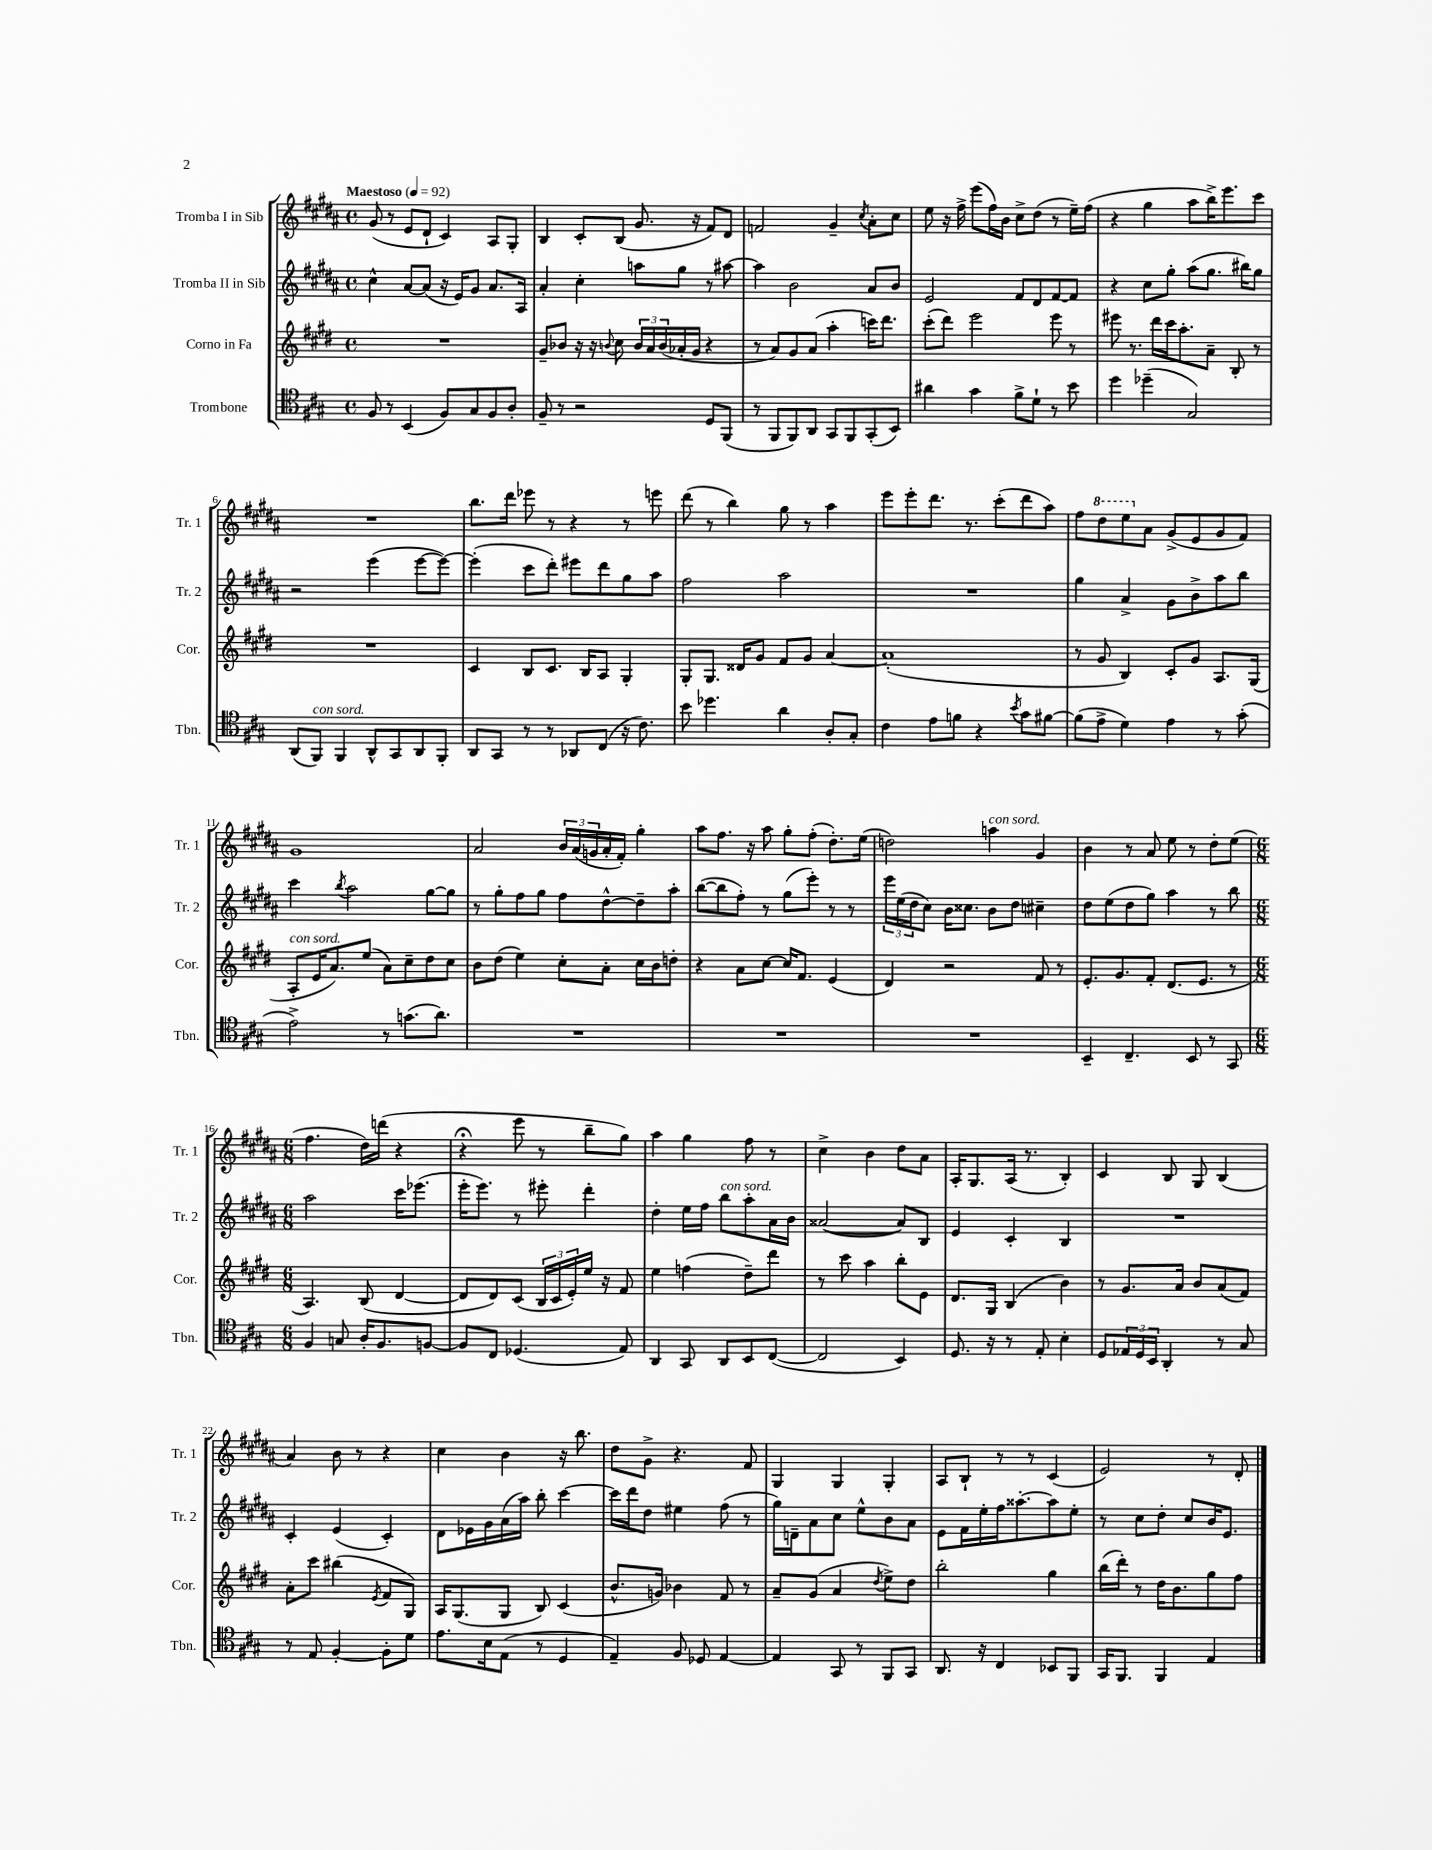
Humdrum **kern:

**kern	**kern	**kern	**kern
*staff4	*staff3	*staff2	*staff1
*clefC4	*clefG2	*clefG2	*clefG2
*k[f#c#g#]	*k[f#c#g#d#]	*k[f#c#g#d#a#]	*k[f#c#g#d#a#]
*M4/4	*M4/4	*M4/4	*M4/4
*met(c)	*met(c)	*met(c)	*met(c)
*MM92	*MM92	*MM92	*MM92
8F#	1r	4cc#^^	(8g#
8r	.	.	8r
(4BB	.	[8a#	8e
.	.	(8a#]	8d#`
8F#)	.	16r	4c#)
.	.	16e)	.
8G#	.	8g#	.
8F#	.	8.a#	8A#
8A'	.	.	8G#'
.	.	16A#	.
=	=	=	=
8F#~	8g#~	4a#'	4B
8r	8b-	.	.
2r	16r	4cc#'	8c#'
.	16r	.	.
.	8qqb	.	.
.	8cc#	.	(8B
.	24b	8aa	8.g#
.	24a	.	.
.	(24b	.	.
.	16a-'	8gg#	.
.	16g#	.	16r
8D	4r	8r	8f#)
(8FF#	.	[8aa#	8d#
=	=	=	=
8r	8r	4aa#]	2f
8FF#	8a)	.	.
8FF#)	8g#	2b	.
8AA	(8a	.	.
8GG#	4aa'	.	4g#~
8FF#	.	.	.
.	.	.	8qcc#
(8GG#'	16ccc)	8a#	8a#'
.	8.ddd#	.	.
8BB)	.	8b	8cc#
=	=	=	=
4a#	(8ccc#'	2e	8ee
.	8ddd#)	.	16r
.	.	.	16ff#^
4g#	2eee	.	(8eee
.	.	.	16ff#)
.	.	.	16b
8f#^	.	8f#	8cc#^
8d`	.	8d#	(8dd#
8r	8eee	[8f#	8r
8b	8r	8f#]	16ee~)
.	.	.	(16ff#
=	=	=	=
4dd	8eee#	4r	4r
.	8.r	.	.
(4dd-~	.	8cc#	4gg#
.	16ddd#	.	.
.	16ccc#	8gg#'	.
.	8.aa'	.	.
2G#)	.	(8aa#	8aa#
.	8a~	8.gg#	16bb^)
.	.	.	8.eee
.	8B'	.	.
.	.	16bb#)	.
.	8r	8gg#	8ccc#
=	=	=	=
(8AA	1r	2r	1r
8FF#)	.	.	.
4FF#	.	.	.
8AA^^	.	(4eee	.
8GG#	.	.	.
8AA	.	[8eee	.
8FF#'	.	8eee_)	.
=	=	=	=
8AA	4c#	(4eee']	8.bb
8GG#	.	.	.
.	.	.	16ddd#
8r	8B	8ccc#	8eee-
8r	8.c#	8ddd#')	8r
8AA-	.	8eee#	4r
.	16B	.	.
(8C#	8A	8ddd#	.
16r	4G#'	8gg#	8r
8.c#)	.	.	.
.	.	8aa#	8eee
=	=	=	=
8b	8G#'	2ff#	(8ddd#
4.dd-	8.G#	.	8r
.	.	.	4bb)
.	16d##	.	.
.	8g#	.	.
4a	8f#	2aa#	8gg#
.	8g#	.	8r
8A'	[4a	.	4aa#
8G#'	.	.	.
=	=	=	=
4c#	(1a']	1r	8eee
.	.	.	8eee'
8e	.	.	8.ddd#
8f	.	.	.
.	.	.	8.r
4r	.	.	.
.	.	.	(8ccc#'
8qb	.	.	.
8g#	.	.	8ddd#
[8f#	.	.	8aa#)
=	=	=	=
(8f#]	8r	4gg#	8ff#
8e^	8g#	.	8ddd#
4d)	4B)	4a#^	8eee
.	.	.	8a#
4e	8c#'	8g#	(8g#^
.	8g#	8b^	8e
8r	8.A	8aa#	8g#
(8g#'	.	8bb	8f#)
.	(16G#	.	.
=	=	=	=
2e^)	8A'	4ccc#	1g#
.	16e	.	.
.	8.a)	.	.
.	.	8qbb	.
.	.	2aa#	.
.	(8ee	.	.
8r	8a)	.	.
(8.g	8cc#~	.	.
.	8dd#	[8gg#	.
8.a)	.	.	.
.	8cc#	8gg#]	.
=	=	=	=
1r	8b	8r	2a#
.	(8dd#	8gg#'	.
.	4ee)	8ff#	.
.	.	8gg#	.
.	8cc#'	8ff#	24b
.	.	.	(24a#
.	.	.	24g
.	8a'	[8dd#^^	16a#'
.	.	.	16f#')
.	16cc#	8dd#~]	4gg#'
.	16b	.	.
.	8dd'	8aa#'	.
=	=	=	=
1r	4r	([8bb	8aa#
.	.	8bb]	8.ff#
.	8a	8ff#')	.
.	.	.	16r
.	[8cc#	8r	8aa#
.	16cc#]	(8gg#	8gg#'
.	8.f#	.	.
.	.	8eee')	(8ff#'
.	(4e	8r	8.dd#')
.	.	8r	.
.	.	.	(16ee
=	=	=	=
1r	4d#)	24eee	2dd)
.	.	(24ee	.
.	.	24dd#	.
.	.	8cc#)	.
.	2r	16b	.
.	.	8.cc##	.
.	.	8b	4aa
.	.	8dd#	.
.	8f#	4cc#~	4g#
.	8r	.	.
=	=	=	=
4BB~	8.e'	8dd#	4b
.	.	(8ee	.
.	8.g#	.	.
4.C#~	.	8dd#	8r
.	8f#'	8gg#)	8a#
.	(8.d#	4aa#	8ee
8BB	.	.	8r
.	8.e	.	.
8r	.	8r	8dd#'
8GG#	8r	8bb	(8ee
=	=	=	=
*M6/8	*M6/8	*M6/8	*M6/8
4F#	4.A)	2aa#	4.ff#
8G	.	.	.
16A'	(8B	.	16dd#)
8.F#	.	.	(16ddd
.	[4d#	16ccc#	4r
.	.	(8.eee-	.
[8F	.	.	.
=	=	=	=
8F]	8d#]	16eee'	4r;
.	.	8.eee)	.
8C#	8d#)	.	.
(4.D-	(8c#	8r	8eee
.	24B	8eee#'	8r
.	24c#	.	.
.	24e')	.	.
.	16ee	4ddd#'	8bb~
.	16r	.	.
8E)	8f#	.	8gg#)
=	=	=	=
4AA	4ee	4dd#'	4aa#
8GG#	(4ff	16ee	4gg#
.	.	16ff#	.
8AA	.	8bb	.
8BB	8dd#~)	8aa#'	8ff#
([8C#	8ddd#	16a#	8r
.	.	16b	.
=	=	=	=
2C#]	8r	([2a##	4cc#^
.	8ccc#	.	.
.	4aa	.	4b
4BB)	8bb'	8a##])	8dd#
.	8e	8B	8a#
=	=	=	=
8.D	8.d#	4e	16A#'
.	.	.	8.G#
16r	16G#	.	.
8r	(4B	4c#'	(16A#
.	.	.	8.r
8E'	.	.	.
4B'	4b)	4B	4B')
=	=	=	=
8D	8r	2.r	4c#
24E-	8.g#	.	.
24D	.	.	.
24BB	.	.	.
4AA'	.	.	8B
.	16a	.	.
.	8b	.	8G#
8r	(8a	.	(4B
8G#	8f#)	.	.
=	=	=	=
8r	8a'	4c#'	4a#)
8E	8ccc#	.	.
[4F#'	(4bb#	(4e	8b
.	.	.	8r
.	8qe	.	.
8F#']	8f#	4c#')	4r
8d	8G#)	.	.
=	=	=	=
8.e	16A	8d#	4cc#
.	(8.G#	.	.
.	.	16e-	.
16B	.	16g#	.
(8E	8G#	(16a#	4b
.	.	16aa#)	.
8r	8B)	8bb'	.
4D	(4c#	[4ccc#	16r
.	.	.	8.bb
=	=	=	=
4E~)	8.b^^	16ccc#]	8dd#
.	.	16ddd#	.
.	.	8dd#	8g#^
.	16g)	.	.
8F#	4b-	4ee#	4.r
8D-	.	.	.
[4E	8f#	(8ff#	.
.	8r	8r	8f#
=	=	=	=
4E]	8a~	16gg#)	4G#
.	.	16d~	.
.	(8g#	8a#	.
8GG#	4a	8cc#	4G#
8r	.	8ee^^	.
.	8qdd#	.	.
8FF#	8ee^)	8b	4G#'
8GG#	8dd#	8a#	.
=	=	=	=
8.AA	2bb'	8e	8A#
.	.	16f#	8B`
16r	.	16ee'	.
4C#	.	16ff#	8r
.	.	[8.aa##'	.
.	.	.	8r
8BB-	4gg#	8aa##]	(4c#
8FF#	.	8ee'	.
=	=	=	=
16GG#	(16bb	8r	2e)
8.FF#	16ddd#')	.	.
.	8r	8cc#	.
4FF#	16dd#	8dd#'	.
.	8.b	.	.
.	.	8cc#	.
4E	8gg#	16b	8r
.	.	8.e	.
.	8ff#	.	8d#'
==	==	==	==
*-	*-	*-	*-
